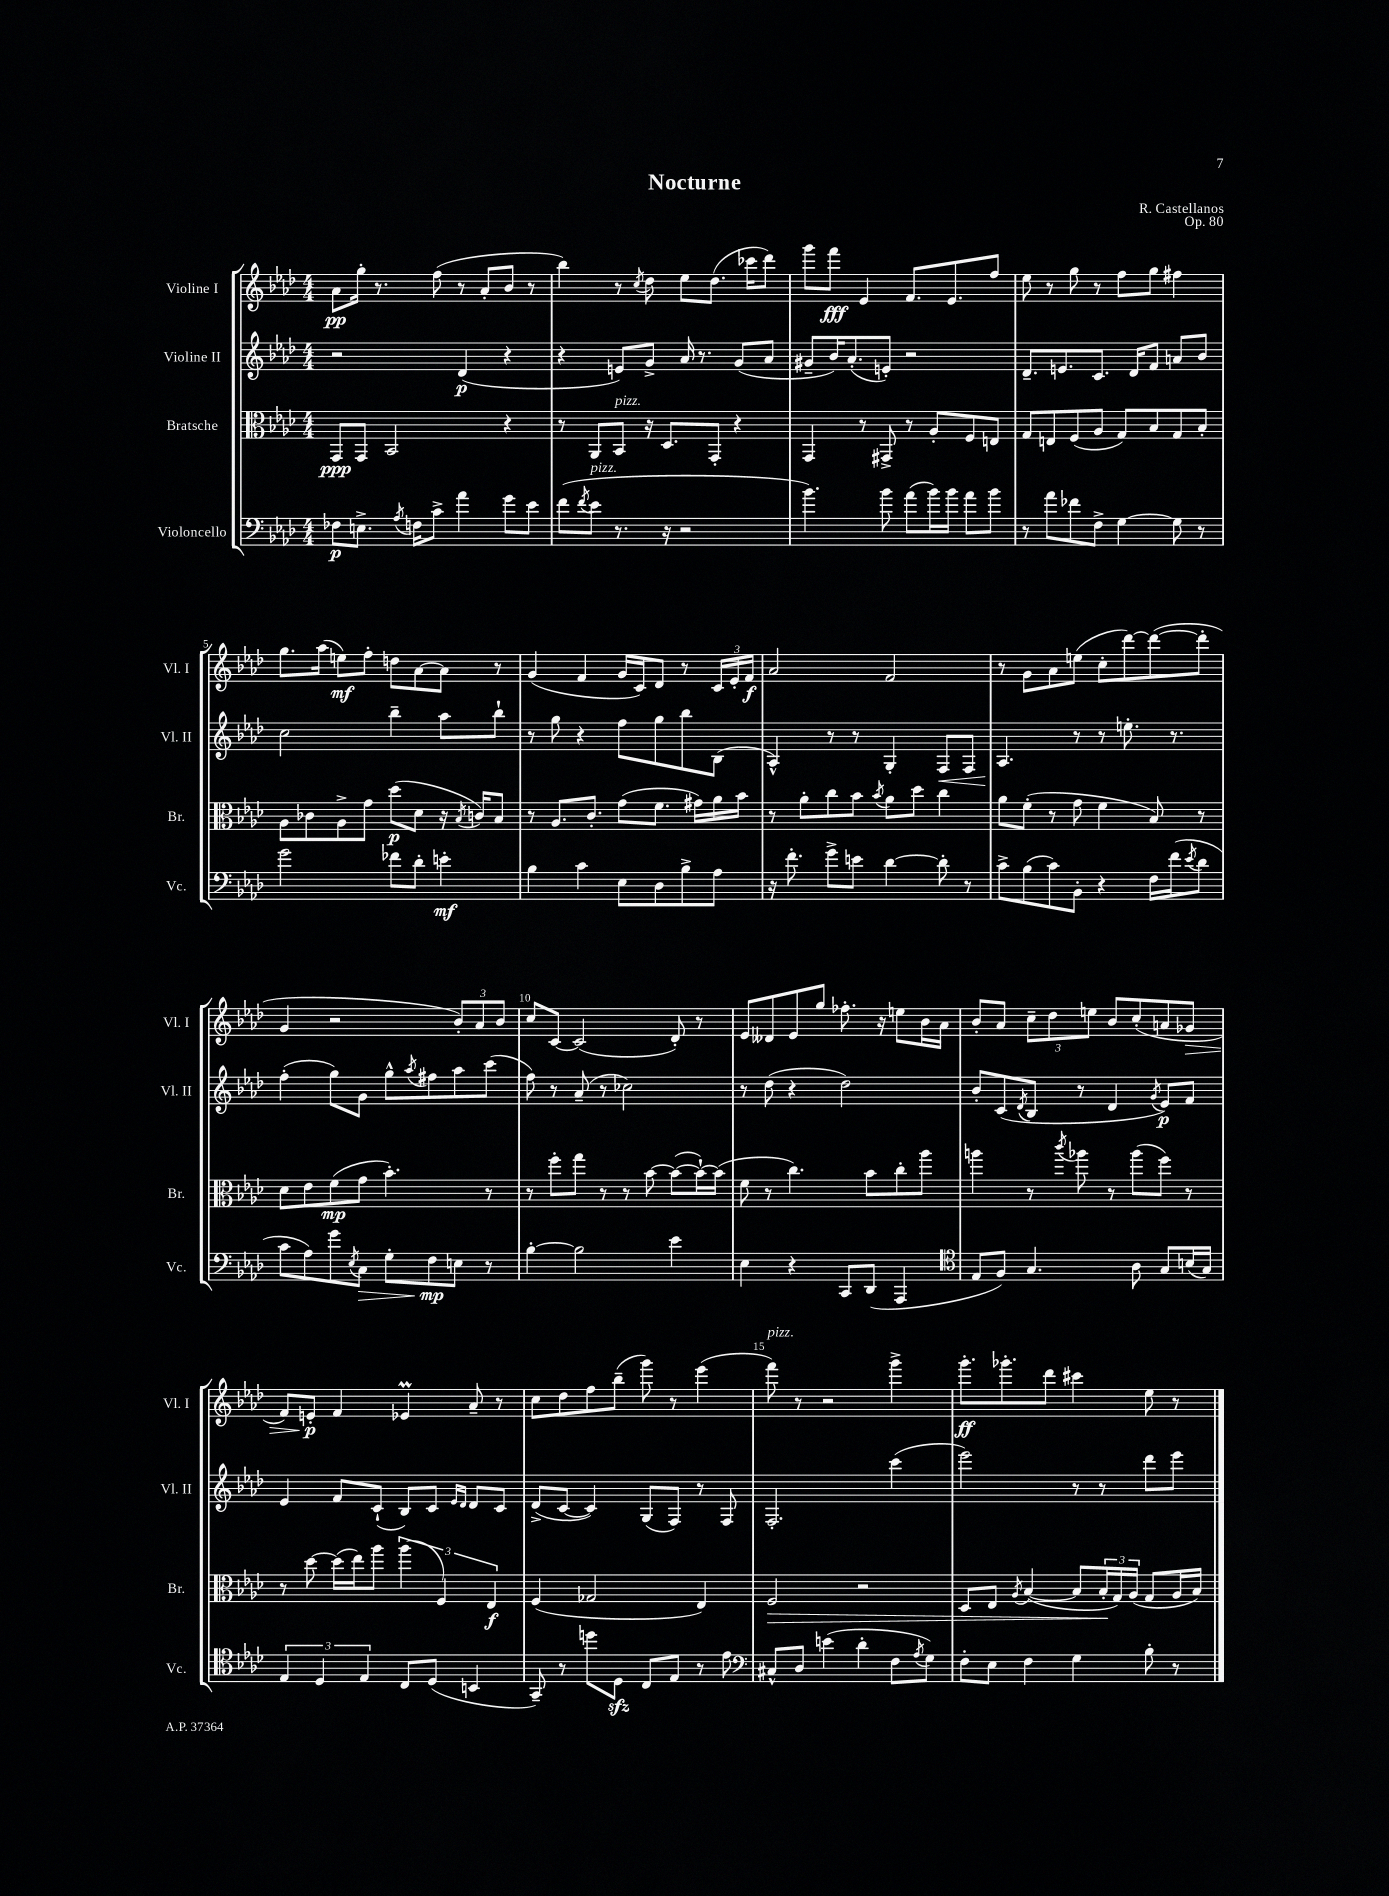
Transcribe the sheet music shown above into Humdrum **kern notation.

**kern	**kern	**kern	**kern
*staff4	*staff3	*staff2	*staff1
*clefF4	*clefC3	*clefG2	*clefG2
*k[b-e-a-d-]	*k[b-e-a-d-]	*k[b-e-a-d-]	*k[b-e-a-d-]
*M4/4	*M4/4	*M4/4	*M4/4
8F-	8GG	2r	8a-
8.E^	8GG	.	16gg'
.	.	.	8.r
.	2BB-	.	.
8qA-	.	.	.
16F	.	.	.
8c^	.	.	(8ff
4a-	.	(4d-	8r
.	.	.	8a-'
8g	4r	4r	8b-
8e-	.	.	8r
=	=	=	=
(8f	8r	4r	4bb-)
8qf	.	.	.
8e-	8AA-	.	.
8.r	8BB-	8e)	8r
.	.	.	8qcc
.	16r	8g^	8dd-
16r	8.D-	.	.
2r	.	16a-	8ee-
.	.	8.r	.
.	8GG'	.	(8.dd-
.	4r	(8g	.
.	.	.	16ccc-
.	.	8a-	8ddd-)
=	=	=	=
4.b-)	4GG	8g#~	8ggg
.	.	16b-)	8fff
.	.	(8.a-'	.
.	8r	.	4e-
8b-	8GG#^	8e')	.
(8a-	8r	2r	8.f
16b-)	8A-'	.	.
16b-	.	.	8.e-
8a-	8F	.	.
8b-	8E	.	8ff
=	=	=	=
8r	8G	8.d-~	8ee-
8a-	8E	.	8r
.	.	8.e	.
8f-	(8F	.	8gg
8F^	8A-	8.c	8r
[4G	8G)	.	8ff
.	.	16d-	.
.	8B-	8f	8gg
8G]	8G	8a	4ff#
8r	8B-'	8b-	.
=	=	=	=
2g	8A-	2cc	8.gg
.	8c-	.	.
.	.	.	(16aa-
.	8A-^	.	8ee)
.	8g	.	8ff'
8f-	(8dd-	4bb-~	8dd
8d-'	8d-	.	[8a-
4e'	16r	8aa-	8a-]
.	8qB-	.	.
.	16c)	.	.
.	8B-	8bb-`	8r
=	=	=	=
4B-	8r	8r	(4g
.	8.A-	8gg	.
4c	.	4r	4f
.	8.c'	.	.
8E-	(8g	8ff	16g
.	.	.	16c)
8D-	8.f	8gg	8d-
8B-^	.	8bb-	8r
.	16g#)	.	.
8A-	16a-	(8B-	24c
.	.	.	24e-'
.	16b-	.	.
.	.	.	24f
=	=	=	=
16r	8r	4A-^^)	2a-
8.f'	.	.	.
.	8a-'	.	.
8g^	8cc	8r	.
8e	8b-	8r	.
.	8qb-	.	.
[4d-	8a-	4G'	2f
.	8dd-	.	.
8d-']	4cc	8F	.
8r	.	8F	.
=	=	=	=
8c^	8a-	4.A-	8r
(8B-	(8f'	.	8g
8c)	8r	.	8a-
8BB-'	8g	8r	(8ee
4r	4f	8r	8cc'
.	.	8.ee'	[8ddd-)
16F	8B-)	.	(8ddd-_
(16f	.	8.r	.
8qe-	.	.	.
8d-	8r	.	8ddd-']
=	=	=	=
8c	8d-	(4ff'	4g
8A-)	8e-	.	.
8g	(8f	8gg)	2r
8qE-	.	.	.
8C	8g	8g	.
8G'	4.b-')	8gg^^	.
.	.	8qaa-	.
8F	.	8ff#	.
8E	.	8aa-	12b-')
.	.	.	12a-
8r	8r	(8ccc	.
.	.	.	12b-
=	=	=	=
[4B-'	8r	8ff)	8cc
.	8ff'	8r	[8c
2B-]	8gg	(8a-~	(2c]
.	8r	8r	.
.	8r	2cc-)	.
.	[8b-	.	.
4e-	(8b-_	.	8d-')
.	16b-`_)	.	8r
.	(16b-]	.	.
=	=	=	=
4E-	8f	8r	8e-
.	8r	(8dd-	8d--
4r	4.cc)	4r	8e-
.	.	.	8gg
8CC	.	2dd-)	8.ff-'
(8DD-	8b-	.	.
.	.	.	16r
4AAA-	8cc'	.	8ee
.	8aa-	.	16b-
.	.	.	16a-
=	=	=	=
*clefC4	*	*	*
8E-	4aa	8b-'	8b-'
8F)	.	(8c	8a-
.	.	8qd-	.
4.G	8r	8B-	12cc~
.	.	.	12dd-
.	8qccc	.	.
.	8aa-	8r	.
.	.	.	12ee
.	8r	4d-	8b-
8A-	(8aa-	.	(8cc'
.	.	8qg	.
8G	8ff)	8e-)	8a
(16B	8r	8f	8g-
16G)	.	.	.
=	=	=	=
6E-	8r	4e-	8f)
.	[8dd-	.	8e'
6D-	.	.	.
.	(16dd-]	8f	4f
.	16ee-)	.	.
6E-	.	.	.
.	8aa-	(8c`	.
8C	(6aa-	8B-)	4e-
(8D-	.	8c	.
.	6F)	.	.
.	.	16qqe-	.
.	.	16qqd-	.
4BB	.	8d-	8a-~
.	6E-	.	.
.	.	8c	8r
=	=	=	=
8GG~)	(4F	(8d-^	8cc
8r	.	[8c	8dd-
8dd	2G-	4c])	8ff
8D-	.	.	(8bb-~
8C	.	(8G	8ggg)
8E-	.	8F)	8r
8r	4E-)	8r	(4eee-
8e-	.	8F	.
=	=	=	=
*clefF4	*	*	*
8C#^^	2F	2.F'	8fff)
8D-	.	.	8r
(4e	.	.	2r
4d-'	2r	.	.
8F	.	(4ccc	4ggg^
8qA-	.	.	.
8G)	.	.	.
=	=	=	=
8F'	8D-	2eee-)	8.ggg'
8E-	8E-	.	.
.	.	.	8.ggg-'
.	8qA-	.	.
4F	([4B-	.	.
.	.	.	8ddd-
4G	8B-]	8r	4ccc#
.	24B-'	8r	.
.	24G)	.	.
.	(24A-	.	.
8B-'	8G	8ddd-	8ee-
8r	16A-	8eee-	8r
.	16B-)	.	.
==	==	==	==
*-	*-	*-	*-
